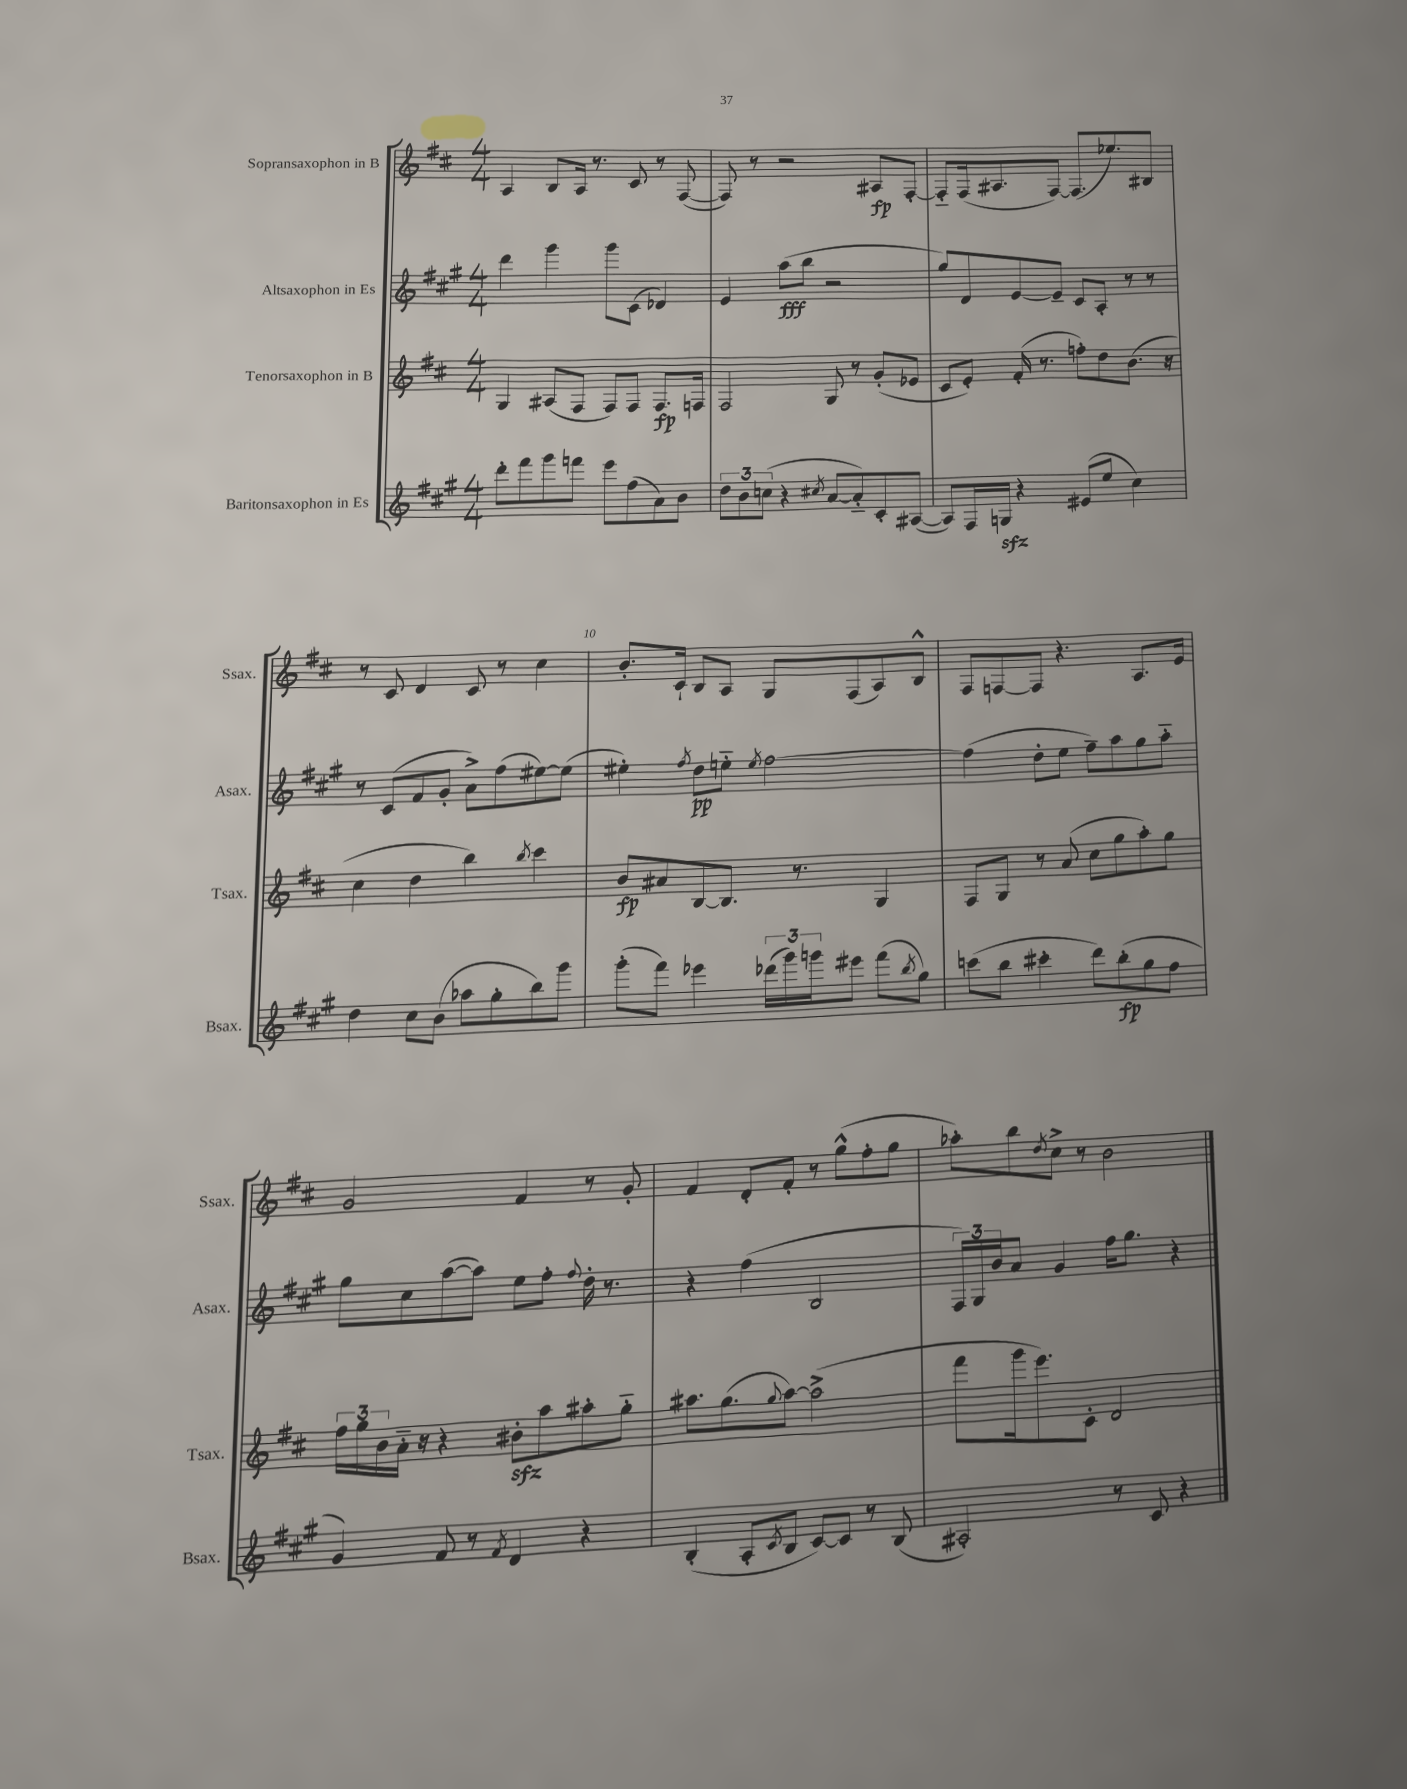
<<
\new StaffGroup <<
\new Staff = "s0" \with { instrumentName = "Sopransaxophon in B" shortInstrumentName = "Ssax." } {
    \clef treble \key d \major \numericTimeSignature \time 4/4
    a4 b8 a16 r8. cis'8 r8 fis8~( |
    fis8) r8 r2 ais8\fp fis8~-. |
    fis8-_ fis16( ais8. fis8~) fis8.( ees''8.) bis8 |
    r8 cis'8 d'4 cis'8 r8 cis''4 |
    b'8.-. cis'16-! b8 a8 g8 fis8( a8) b8-^ |
    fis8 f8~ f8 r4. a8. e'16 |
    g'2 fis'4 r8 g'8-. |
    fis'4 d'8-. fis'8-. r8 g''8-^( fis''8-. g''8 |
    aes''8-.) b''8 \acciaccatura { d''8 } cis''8-> r8 b'2 \bar "|." |
}
\new Staff = "s1" \with { instrumentName = "Altsaxophon in Es" shortInstrumentName = "Asax." } {
    \clef treble \key a \major \numericTimeSignature \time 4/4
    d'''4 gis'''4 gis'''8 cis'8( des'4) |
    e'4 a''8\fff( b''8 r2 |
    gis''8) d'8 e'8~ e'8-- cis'8 a8-. r8 r8 |
    r8 cis'8( fis'8 gis'8-. a'8->) fis''8( eis''8~) eis''8( |
    eis''4-.) \acciaccatura { fis''8 } d''8\pp e''8-_ \acciaccatura { e''8 } fis''2~ |
    fis''4( d''8-. e''8 fis''8--) a''8 gis''8 a''8-_ |
    gis''8 cis''8 a''8~( a''8) e''8 fis''8-. \appoggiatura { fis''8 } d''16-. r8. |
    r4 fis''4( b2 |
    \tuplet 3/2 { fis16) gis16 b'16 } a'8 gis'4 fis''16 gis''8. r4 \bar "|." |
}
\new Staff = "s2" \with { instrumentName = "Tenorsaxophon in B" shortInstrumentName = "Tsax." } {
    \clef treble \key d \major \numericTimeSignature \time 4/4
    g4 ais8( fis8 fis8) fis8 fis8.\fp f16 |
    fis2 g8 r8 g'8-.( ees'8 |
    cis'8 e'8-.) fis'16-.( r8. f''8-.) d''8 b'8.( r16 |
    cis''4 d''4 b''4) \acciaccatura { b''8 } cis'''4 |
    b'8\fp ais'8 b8~ b8. r8. g4 |
    fis8 g8 r8 a'8( cis''8 g''8 a''8-.) g''8 |
    \tuplet 3/2 { fis''16 g''16 b'16 } a'16-_ r16 r4 bis'8-.\sfz a''8 ais''8-. g''8-_ |
    ais''8. g''8.( \appoggiatura { g''8 } ais''8~) ais''2->( |
    fis'''8 g'''16 e'''8.) cis'8-. d'2 \bar "|." |
}
\new Staff = "s3" \with { instrumentName = "Baritonsaxophon in Es" shortInstrumentName = "Bsax." } {
    \clef treble \key a \major \numericTimeSignature \time 4/4
    d'''8-. fis'''8 gis'''8 f'''8 e'''8 fis''8( a'8) b'8 |
    \tuplet 3/2 { d''8 b'8 c''8( } r4 \acciaccatura { cis''8 } a'8~ a'8-_) cis'8-. ais8~( |
    ais8) fis16 g16\sfz r4 eis'8( e''8 cis''4) |
    d''4 cis''8 b'8( aes''8 gis''8-. b''8) gis'''8 |
    gis'''8-.( fis'''8) ees'''4 \tuplet 3/2 { des'''16( gis'''16) g'''16 } eis'''8 fis'''8( \acciaccatura { b''8 } gis''8) |
    c'''8( b''8 cis'''4-. d'''8) b''8-.\fp( gis''8 fis''8 |
    gis'4) fis'8 r8 \acciaccatura { fis'8 } d'4 r4 |
    b4-.( a8-. \acciaccatura { cis'8 } b8 cis'8~) cis'8 r8 b8( |
    ais2-.) r8 cis'8 r4 \bar "|." |
}
>>
>>
\layout { \context { \Score currentBarNumber = #6 \override BarNumber.break-visibility = ##(#f #t #t) barNumberVisibility = #(every-nth-bar-number-visible 5) } }
